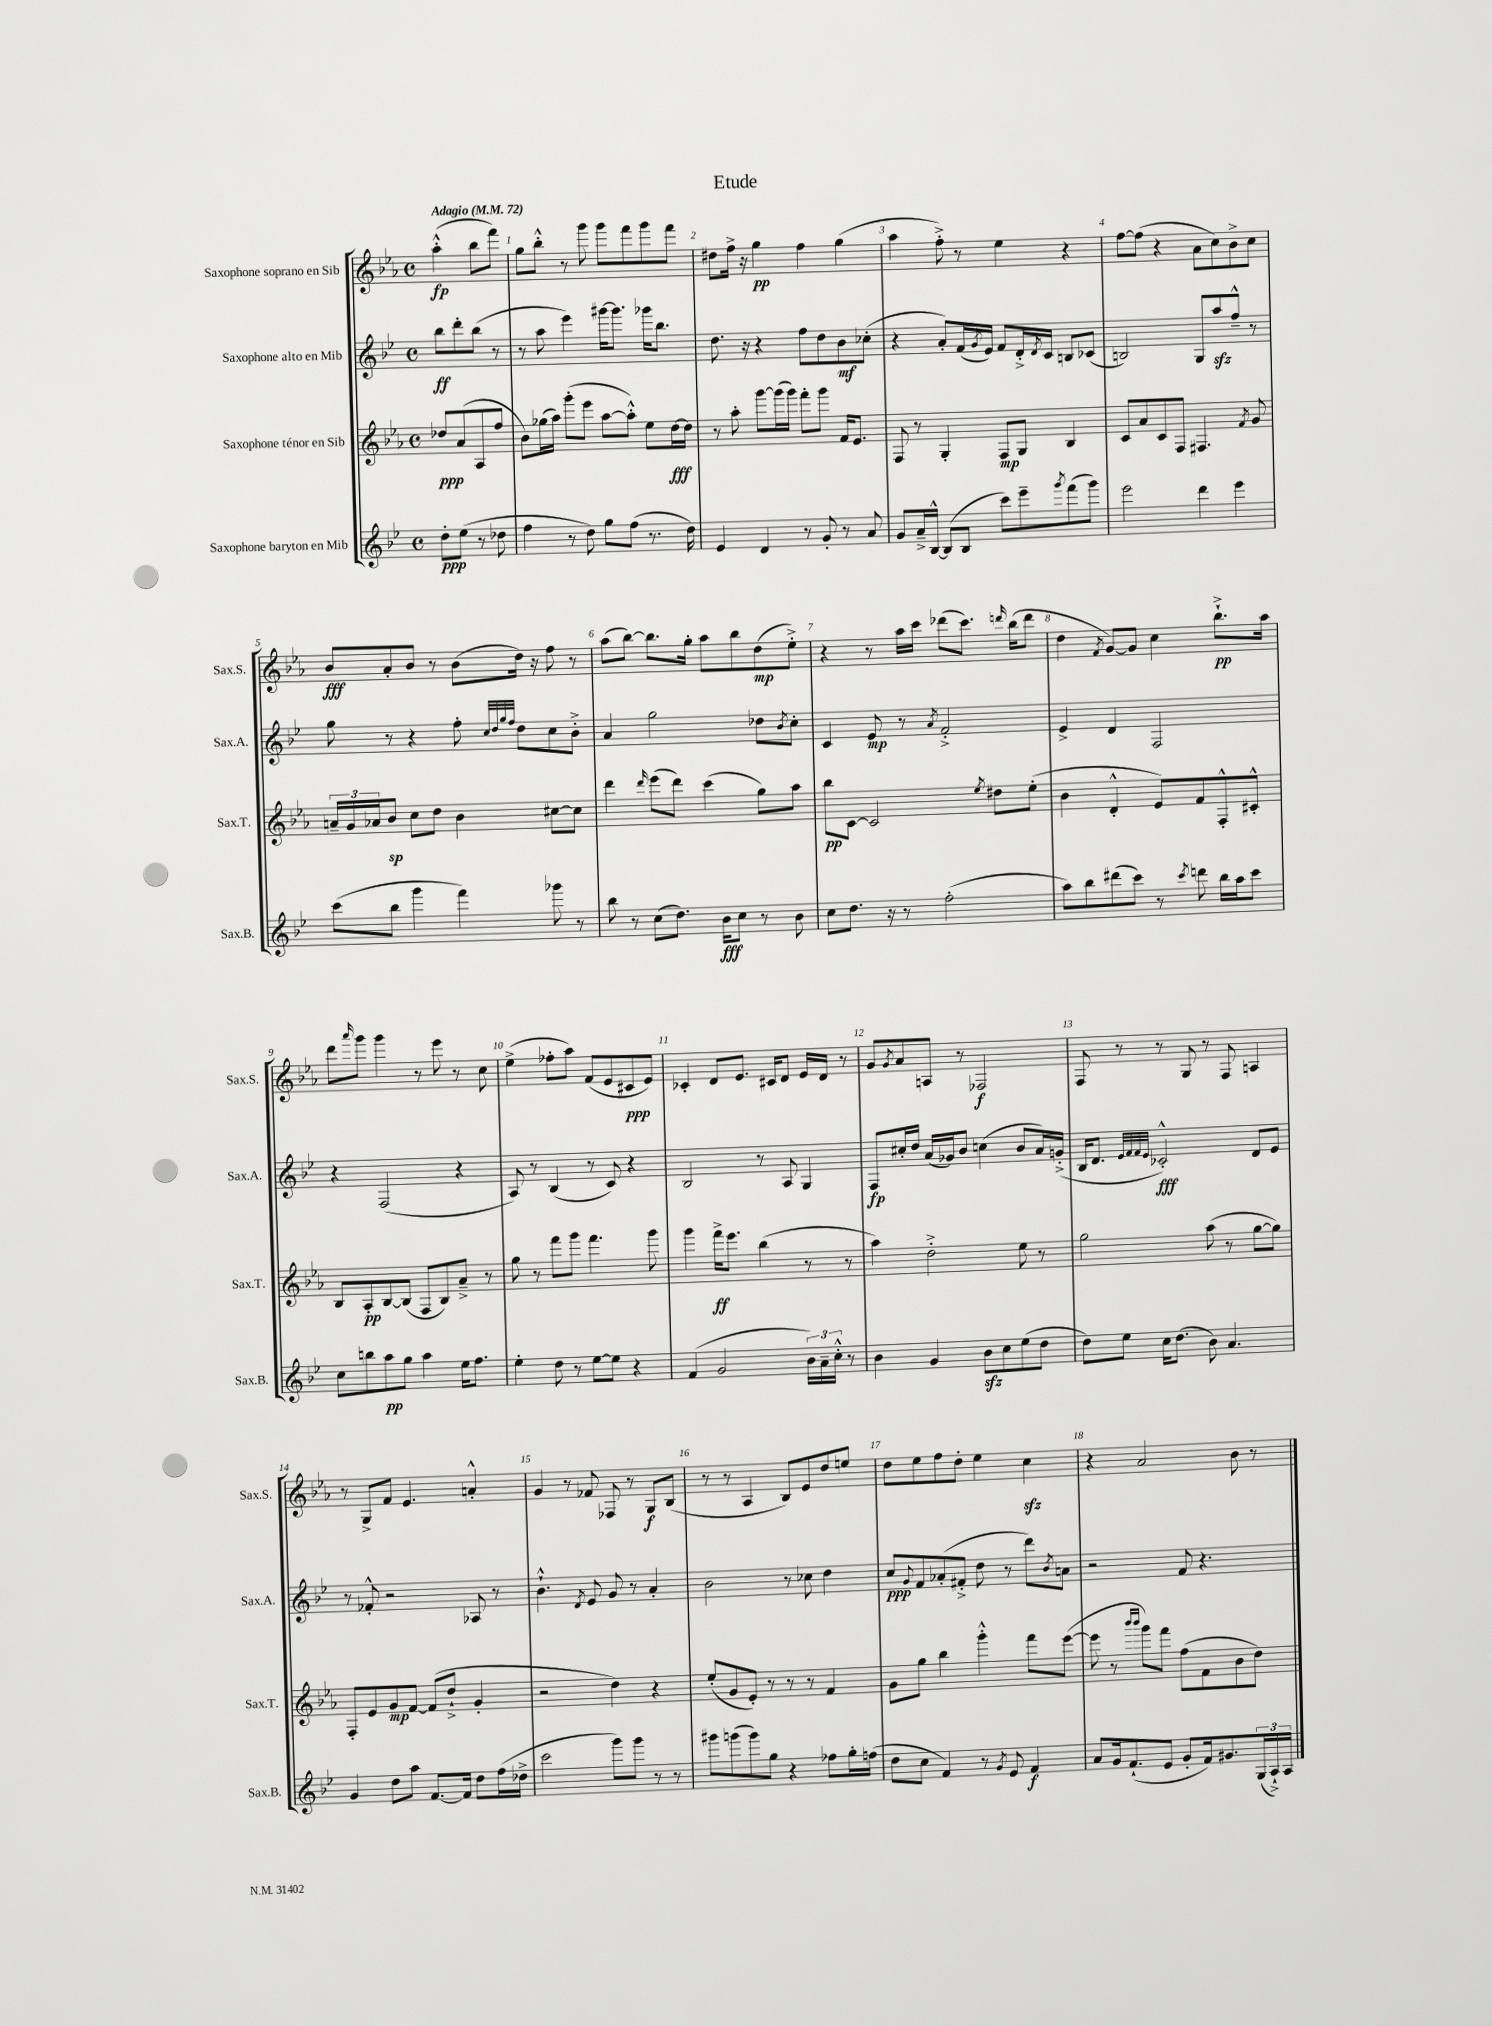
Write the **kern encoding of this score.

**kern	**dynam	**kern	**dynam	**kern	**dynam	**kern	**dynam
*part4	*part4	*part3	*part3	*part2	*part2	*part1	*part1
*staff4	*staff4	*staff3	*staff3	*staff2	*staff2	*staff1	*staff1
*I"Saxophone baryton en Mib	*	*I"Saxophone ténor en Sib	*	*I"Saxophone alto en Mib	*	*I"Saxophone soprano en Sib	*
*I'Sax.B.	*	*I'Sax.T.	*	*I'Sax.A.	*	*I'Sax.S.	*
*clefG2	*	*clefG2	*	*clefG2	*	*clefG2	*
*k[b-e-]	*	*k[b-e-a-]	*	*k[b-e-]	*	*k[b-e-a-]	*
*M4/4	*	*M4/4	*	*M4/4	*	*M4/4	*
*met(c)	*	*met(c)	*	*met(c)	*	*met(c)	*
*MM72	*	*MM72	*	*MM72	*	*MM72	*
=	=	=	=	=	=	=	=
!	!	!	!	!	!	!LO:TX:a:B:t=Adagio	!
8dd'\L	ppp	8dd-X/L	ppp	8bb-\L	ff	(4aa-'^^\	fp
(8ee-\J	.	(8a-/	.	8ddd'\	.	.	.
8r	.	8A-/	.	(8bb-\J	.	8bb-\L	.
8dd-X\	.	8ff/J	.	8r	.	8fff\J)	.
=1	=1	=1	=1	=1	=1	=1	=1
4ff\	.	8b-\L)	.	8r	.	8gg\L	.
.	.	(16gg-X\L	.	8aa\	.	8bb-'^^\J	.
.	.	16aa-\JJ)	.	.	.	.	.
8r	.	(8ggg'\L	.	4eee-\)	.	8r	.
8dd\)	.	8eee-\J	.	.	.	8ggg\	.
8gg\L	.	[8aa-\L	.	[16ggg#X\KL	.	8ggg\L	.
.	.	.	.	8.ggg#\J]	.	.	.
(8ff\J	.	8aa-'^^\J])	.	.	.	8fff\	.
8.r	.	8ee-\L	.	16ggg-X\KL	.	8ggg\	.
.	.	.	.	8.bb-\J	.	.	.
.	.	[16dd\L	fff	.	.	8fff\J	.
16dd\)	.	16dd\JJ]	.	.	.	.	.
=2	=2	=2	=2	=2	=2	=2	=2
4e-/	.	8r	.	8.dd\	.	8dd#X\L	.
.	.	8aa-'\	.	.	.	16ff^\Jk	.
.	.	.	.	16r	.	16r	.
4d/	.	[8ggg\L	.	4r	.	4gg\	pp
.	.	(16ggg\L]	.	.	.	.	.
.	.	16ggg\JJ)	.	.	.	.	.
8r	.	8fff'\L	.	8ff\L	.	4ff\	.
8g'/	.	8ggg\J	.	8dd\	.	.	.
8r	.	16f/KL	.	8b-\	mf	(4gg\	.
.	.	8.e-/J	.	.	.	.	.
8a/	.	.	.	(8cc-X'\J	.	.	.
=3	=3	=3	=3	=3	=3	=3	=3
8g/L	.	8F/	.	4r	.	4aa-\	.
16a~^/L	.	8r	.	.	.	.	.
[16B-^^/JJ	.	.	.	.	.	.	.
(8B-/L]	.	4G'/	.	8a'/L)	.	8ff'^\)	.
8B-/J	.	.	.	(16f/L	.	8r	.
.	.	.	.	8qg/	.	.	.
.	.	.	.	16e-/JJ)	.	.	.
8ccc\L)	.	8F/L	mp	8f/L	.	4ee-\	.
8eee-~\	.	8G/J	.	16d'^/L	.	.	.
.	.	.	.	8qd/	.	.	.
.	.	.	.	16c/JJ	.	.	.
8qggg/	.	.	.	.	.	.	.
(8fff\	.	4B-/	.	8Bn/L	.	4r	.
8ggg\J)	.	.	.	(8c-X/J	.	.	.
=4	=4	=4	=4	=4	=4	=4	=4
2eee-\	.	8c/L	.	2Bn/)	.	[8ff\L	.
.	.	8a-/	.	.	.	(8ff\J]	.
.	.	8c/	.	.	.	4r	.
.	.	8F/J	.	.	.	.	.
4ddd\	.	4.F#X/	.	8G/L	.	8a-\L	.
.	.	.	.	8aazz/	.	8cc\)	.
4eee-\	.	.	.	8ff~^^/J	.	8b-^\	.
.	.	8qf/	.	.	.	.	.
.	.	8g/	.	8r	.	8cc\J	.
!!LO:LB:g=z
=5	=5	=5	=5	=5	=5	=5	=5
(8ccc\L	.	24an~/LL	.	8gg\	.	8b-/L	fff
.	.	24g/	.	.	.	.	.
.	.	24a-X/J	.	.	.	.	.
8bb-\J	.	8b-/J	sp	8r	.	8a-'/	.
4ggg\	.	8cc\L	.	4r	.	8b-/J	.
.	.	8dd\J	.	.	.	8r	.
4fff\)	.	4b-\	.	8ff'\	.	(8b-\L	.
.	.	.	.	32qqcc/LLL	.	.	.
.	.	.	.	32qqdd/	.	.	.
.	.	.	.	32qqgg/	.	.	.
.	.	.	.	32qqff/JJJ	.	.	.
.	.	.	.	8dd\L	.	16dd\Jk)	.
.	.	.	.	.	.	16r	.
8ggg-X\	.	[8cc#X\L	.	8cc\	.	8ff\	.
8r	.	8cc#\J]	.	8b-'^\J	.	8r	.
=6	=6	=6	=6	=6	=6	=6	=6
8bb-\	.	4ddd\	.	4a/	.	(8aa-\L	.
8r	.	.	.	.	.	[8bb-\J)	.
.	.	16qqddd/	.	.	.	.	.
(8cc\L	.	(8eee-\L	.	2gg\	.	8.bb-\L]	.
8.dd\J)	.	8ddd\J)	.	.	.	.	.
.	.	.	.	.	.	16gg'\Jk	.
.	.	(4ccc\	.	.	.	8aa-\L	.
16b-\KL	fff	.	.	.	.	.	.
8cc\J	.	.	.	.	.	8bb-\	.
8r	.	8gg\L)	.	8dd-X\L	.	(8dd\	mp
.	.	.	.	8qb-/	.	.	.
8b-\	.	8aa-\J	.	8cc'\J	.	8ee-'^\J)	.
=7	=7	=7	=7	=7	=7	=7	=7
8cc\L	.	8bb-\L	pp	4c/	.	4r	.
8.dd\J	.	[8c\J	.	.	.	.	.
.	.	2c/]	.	8e-/	mp	8r	.
16r	.	.	.	.	.	.	.
8r	.	.	.	8r	.	16aa-\LL	.
.	.	.	.	.	.	16ccc\JJ	.
.	.	.	.	8qa/	.	.	.
(2ff'\	.	.	.	2f'^/	.	(8ddd-X\L	.
.	.	.	.	.	.	8.ccc\J)	.
.	.	8qee-/	.	.	.	.	.
.	.	8dd#X\L	.	.	.	.	.
.	.	.	.	.	.	16qqdddn/	.
.	.	.	.	.	.	(16bb-\KL	.
.	.	(8ee-'\J	.	.	.	8ddd\J	.
=8	=8	=8	=8	=8	=8	=8	=8
8aa\L)	.	4b-\	.	4e-^/	.	4dd\	.
8bb-\	.	.	.	.	.	.	.
.	.	.	.	.	.	8qf/	.
(8ddd#X\	.	4d'^^/	.	4d/	.	[8g/L)	.
8ccc\J)	.	.	.	.	.	8g/J]	.
8r	.	8e-/L)	.	2F/	.	4cc\	.
8qccc/	.	.	.	.	.	.	.
8dddn\	.	8f/	.	.	.	.	.
16bb-\LL	.	8F'^^/	.	.	.	8.bb-`^\L	pp
16aa\J	.	.	.	.	.	.	.
8ccc\J	.	8c#X'^^/J	.	.	.	.	.
.	.	.	.	.	.	16aa-\Jk	.
!!LO:LB:g=z
=9	=9	=9	=9	=9	=9	=9	=9
8cc\L	.	8B-/L	.	4r	.	8ddd\L	.
.	.	.	.	.	.	16qqaaa-/	.
8bbn\	.	8A-'/	pp	.	.	8ggg\J	.
8aa\	pp	[8B-/	.	(2F/	.	4ggg\	.
8gg\J	.	(8B-/J]	.	.	.	.	.
4aa\	.	8F/L	.	.	.	8r	.
.	.	8B-/)	.	.	.	8eee-\	.
16ee-\KL	.	8a-~^/J	.	4r	.	8r	.
8.ff\J	.	.	.	.	.	.	.
.	.	8r	.	.	.	8cc\	.
=10	=10	=10	=10	=10	=10	=10	=10
4ee-'\	.	8gg\	.	8A/)	.	(4ee-^\	.
.	.	8r	.	8r	.	.	.
8dd\	.	8fff\L	.	(4B-/	.	8ff-X'\L	.
8r	.	8ggg\J	.	.	.	8aa-\J)	.
[8ee-\L	.	4.fff\	.	8r	.	(8f/L	.
8ee-\J]	.	.	.	8c/)	.	8e-/	.
4r	.	.	.	4r	.	8c#X/	ppp
.	.	8ggg\	.	.	.	8e-/J)	.
=11	=11	=11	=11	=11	=11	=11	=11
(4f/	.	4ggg\	.	2B-/	.	4c-X'/	.
2g/	.	16fff^\KL	ff	.	.	8d/L	.
.	.	8.eee-\J	.	.	.	.	.
.	.	.	.	.	.	8.e-/J	.
.	.	(4bb-\	.	8r	.	.	.
.	.	.	.	.	.	16c#X/KL	.
.	.	.	.	8A/	.	8d/J	.
24b-\LL)	.	8r	.	4G/	.	16e-/LL	.
24a~\	.	.	.	.	.	.	.
.	.	.	.	.	.	16d/JJ	.
24cc'^^\JJ	.	.	.	.	.	.	.
8r	.	8r	.	.	.	8r	.
=12	=12	=12	=12	=12	=12	=12	=12
4b-\	.	4aa-\)	.	8F/L	fp	8g/L	.
.	.	.	.	.	.	8qg/	.
.	.	.	.	16cc#X'/L	.	8a-/	.
.	.	.	.	16dd/JJ	.	.	.
4g/	.	2dd'^\	.	(16a/LL	.	8An/J	.
.	.	.	.	16g-X/J)	.	.	.
.	.	.	.	8b-/J	.	8r	.
8b-zz\L	.	.	.	(4ccn\	.	2F-X/	f
8cc\	.	.	.	.	.	.	.
(8ee-\	.	8ee-\	.	8b-/L	.	.	.
8dd\J	.	8r	.	16a/L)	.	.	.
.	.	.	.	(16gn'^/JJ	.	.	.
=13	=13	=13	=13	=13	=13	=13	=13
8dd\L)	.	2gg\	.	16B-/KL	.	8F/	.
.	.	.	.	8.d/J	.	.	.
8ee-\J	.	.	.	.	.	8r	.
.	.	.	.	32qqe-/LLL	.	.	.
.	.	.	.	32qqf/	.	.	.
.	.	.	.	32qqf/	.	.	.
.	.	.	.	32qqe-/JJJ	.	.	.
16cc\KL	.	.	.	2c-X'^^/)	fff	8r	.
(8.dd\J	.	.	.	.	.	.	.
.	.	.	.	.	.	8G/	.
8b-\)	.	(8aa-\	.	.	.	8r	.
4.a/	.	8r	.	.	.	8F/	.
.	.	[8gg\L	.	8d/L	.	4An/	.
.	.	8gg\J])	.	8e-/J	.	.	.
!!LO:LB:g=z
=14	=14	=14	=14	=14	=14	=14	=14
4g/	.	8F'/L	.	8r	.	8r	.
.	.	8e-/	.	8f-X'^^/	.	8G^/L	.
8dd\L	.	8g/	mp	2r	.	8f/J	.
8aa\J	.	[8f/J	.	.	.	4.e-/	.
[8.f/L	.	(8f/L]	.	.	.	.	.
.	.	8dd`^/J	.	.	.	.	.
16f/Jk]	.	.	.	.	.	.	.
8dd\L	.	4g'/	.	8A-X/	.	4an'^^/	.
(16ff\L	.	.	.	8r	.	.	.
16dd-X^\JJ	.	.	.	.	.	.	.
=15	=15	=15	=15	=15	=15	=15	=15
2ccc\	.	2r	.	4.b-`^^\	.	4g/	.
.	.	.	.	.	.	8r	.
.	.	.	.	8qd/	.	.	.
.	.	.	.	8e-/	.	8f-X/	.
8ggg\L)	.	4dd\)	.	8g/	.	8F-X/	.
8ggg\J	.	.	.	8r	.	8r	.
8r	.	4r	.	4a'/	.	8G/L	f
8r	.	.	.	.	.	(8B-/J	.
=16	=16	=16	=16	=16	=16	=16	=16
8ggg#X\L	.	(8ee-'/L	.	2b-\	.	8r	.
(8gggn\	.	8g/	.	.	.	8r	.
8ggg\)	.	8e-'/J)	.	.	.	4A-/	.
8gg\J	.	8r	.	.	.	.	.
4r	.	8r	.	8r	.	8B-/L)	.
.	.	8r	.	8cc-X\	.	8e-/	.
8ff-X\L	.	4f/	.	4dd\	.	8dd/	.
16gg'\L	.	.	.	.	.	8een/J	.
(16ffn\JJ	.	.	.	.	.	.	.
=17	=17	=17	=17	=17	=17	=17	=17
8dd\L	.	8g\L	.	8cc/L	ppp	8dd\L	.
.	.	.	.	8qqg/	.	.	.
8cc\J	.	8gg\J	.	8f/	.	8ee-\	.
4f/)	.	4bb-\	.	(8a-X'/	.	8ff\	.
.	.	.	.	8f#X'^/J	.	8dd'\J	.
8r	.	4ggg'^^\	.	8dd\	.	4ee-\	.
8qg/	.	.	.	.	.	.	.
8e-/	.	.	.	8r	.	.	.
4f/	f	8fff\L	.	8ddd\L)	.	4cczz\	.
.	.	.	.	8qb-/	.	.	.
.	.	([8eee-\J	.	8an\J	.	.	.
=18	=18	=18	=18	=18	=18	=18	=18
8a/L	.	8eee-\]	.	2r	.	4r	.
16g/k	.	8r	.	.	.	.	.
(8.f`/	.	.	.	.	.	.	.
.	.	16qqbbb-/LL	.	.	.	.	.
.	.	16qqbbb-/JJ	.	.	.	.	.
.	.	8ggg\L)	.	.	.	2a-/	.
8e-/J	.	8fff\J	.	.	.	.	.
8g'/L	.	(8ff\L	.	8f/	.	.	.
16f/k)	.	8f\	.	4.r	.	.	.
8.g#X/	.	.	.	.	.	.	.
.	.	8b-\	.	.	.	8b-\	.
(24G/L	.	8dd\J)	.	.	.	8r	.
24A`^/)	.	.	.	.	.	.	.
24A/JJ	.	.	.	.	.	.	.
==	==	==	==	==	==	==	==
*-	*-	*-	*-	*-	*-	*-	*-
